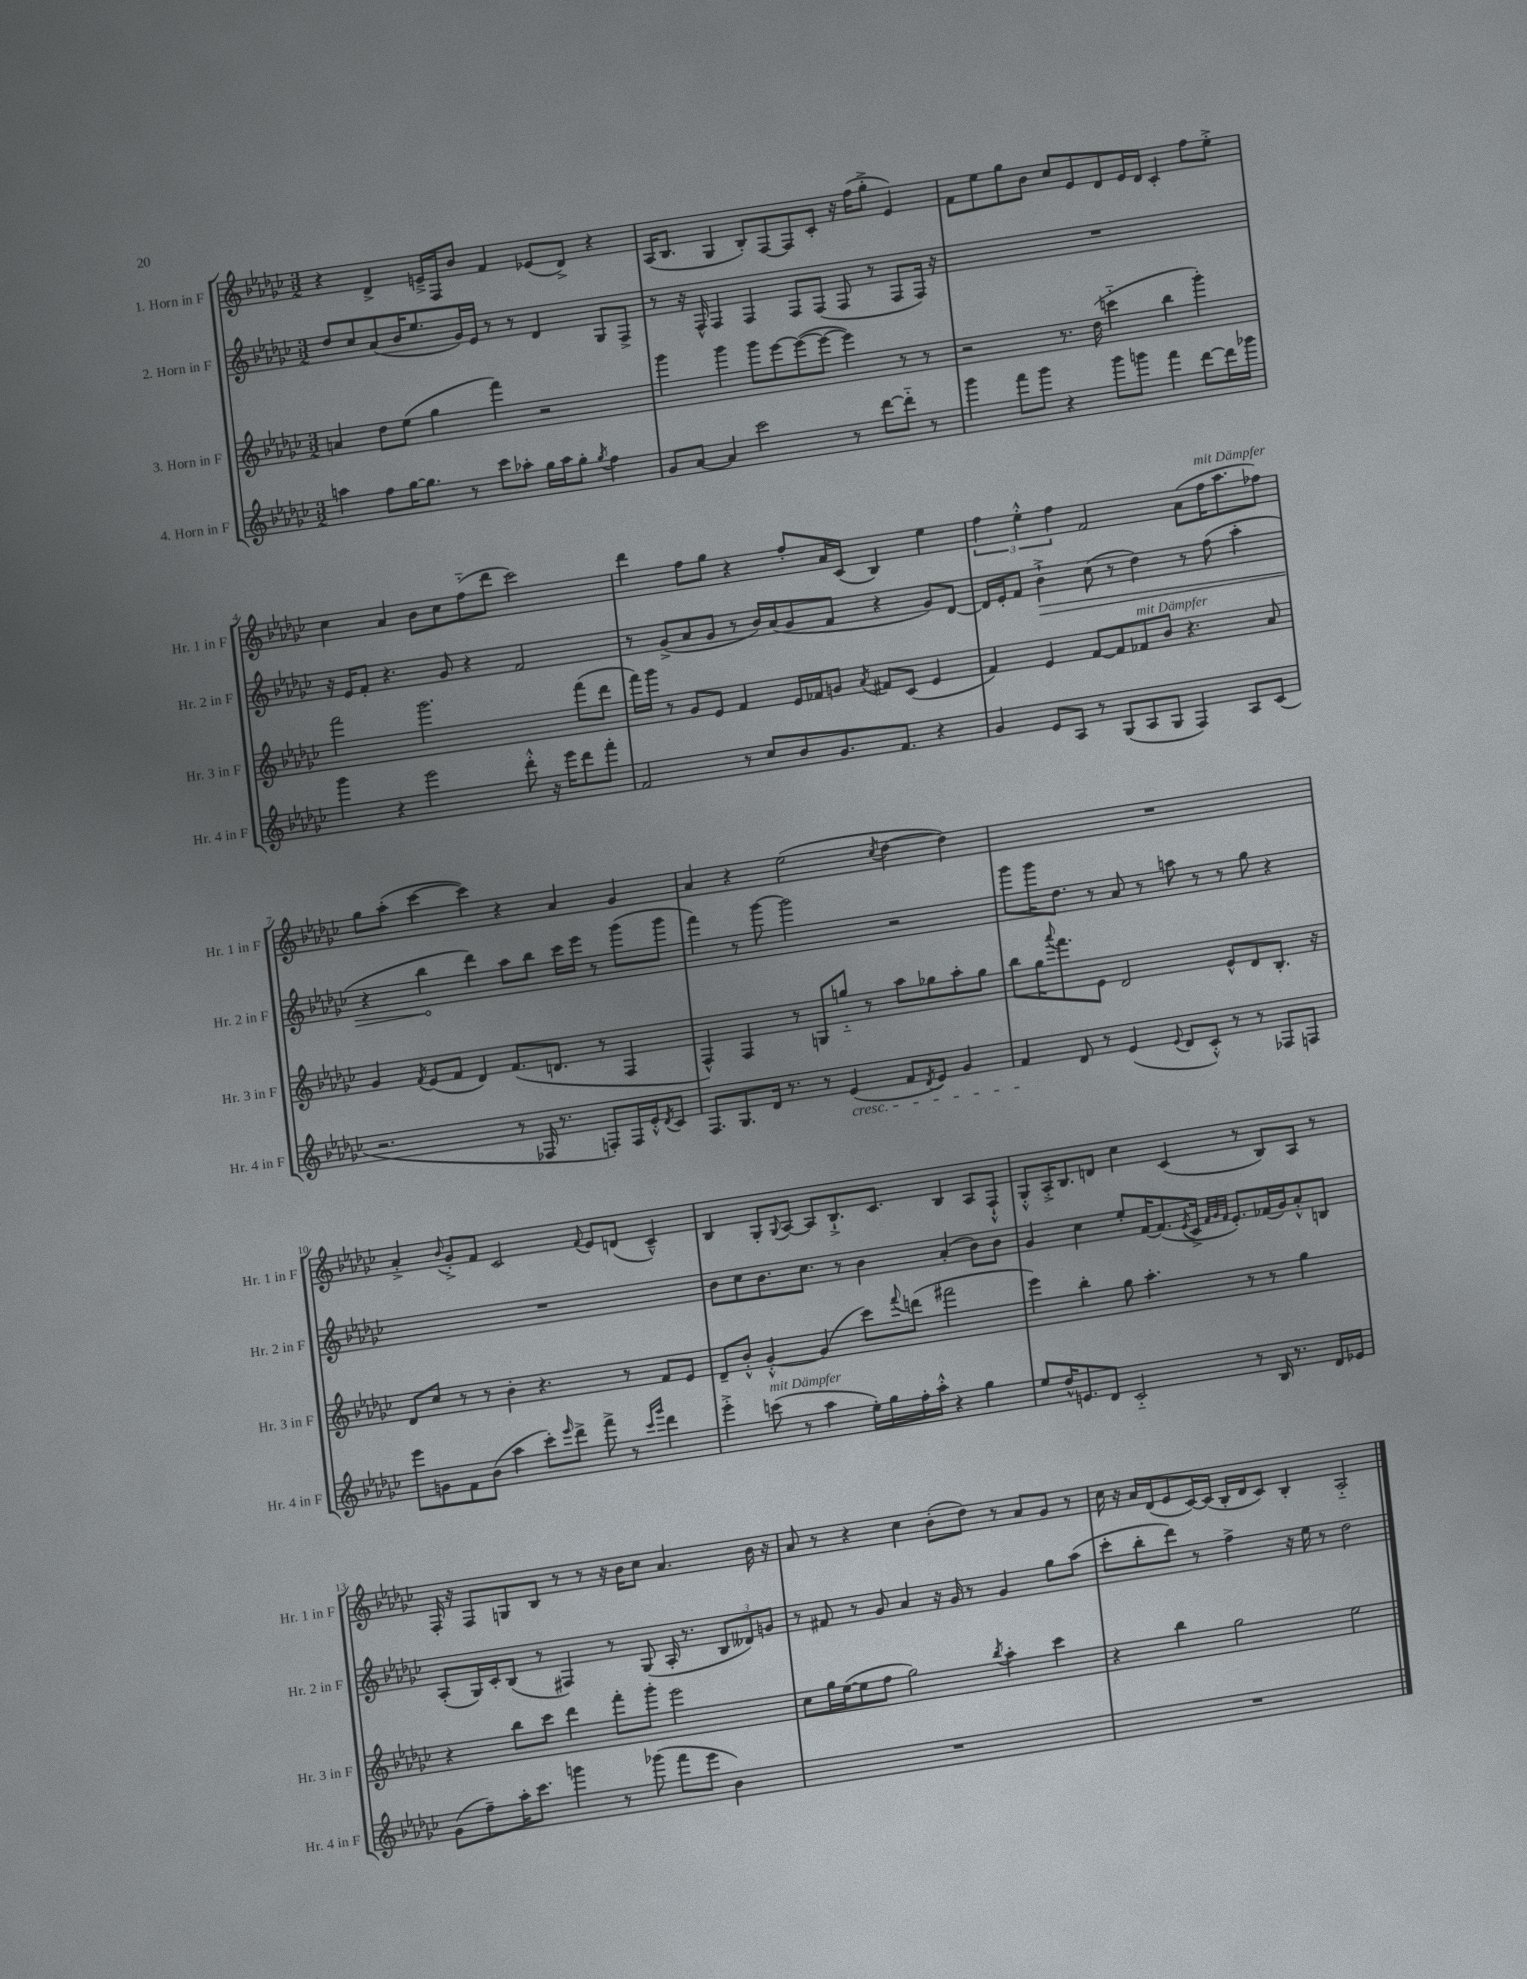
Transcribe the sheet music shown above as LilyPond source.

<<
\new StaffGroup <<
\new Staff = "s0" \with { instrumentName = "1. Horn in F" shortInstrumentName = "Hr. 1 in F" } {
    \clef treble \key ges \major \numericTimeSignature \time 3/2
    r4 des'4-> e'16---> f16 bes'8 f'4 ees'8( des'8->) r4 |
    aes16( bes8. ges4 bes8-.) f8~ f8 ces'8-. r16 f''16( ges''8-.-> ees'4) |
    f'8 ees''8 ges''8 bes'8 ces''8 ees'8 des'8 ees'16 des'16 ces'4-. f''8 ees''8-.-> |
    ces''4 aes'4 bes'8 ces''8 f''8-_( des'''8 ces'''2) |
    des'''4 f''8 ges''8 r4 f''8-. aes'16 ces'16( bes4) ees''4 |
    \tuplet 3/2 { f''4 ees''4-.-^ f''4 } f'2 aes'8( f''16^\markup { \italic "mit Dämpfer" } aes''8. fes''8) |
    ges''8 aes''8-.( ces'''4~ ces'''4) r4 aes'4 ges'4 |
    aes'4 r4 ees''2( \acciaccatura { ces''8 } des''4~ des''4) |
    R1. |
    aes'4-.-> \appoggiatura { bes'8 } ges'8-.-> f'8 ces'2 \appoggiatura { f'8 } ees'8 d'8( ces'4---^) |
    bes4 ges8-. \appoggiatura { ges8 } aes8~ aes8 bes8.-!-> ces'8. bes4 aes8 f8-!-^ |
    ges8-.-^ aes16-.-> bes8. d'8 ces''4 ces'4( r8 bes8) aes8 r8 |
    f16-. r16 f8 g8 bes8 r8 r8 r16 bes'16 ces''8 aes'4. bes'16 r16 |
    aes'8 r8 r4 ces''4 bes'8-.( des''8) r8 aes'8 ges'8 r8 |
    ces''16 r16 aes'16 des'16( ees'8 ces'16~) ces'16( bes16-. des'16 ces'8) bes4-. aes2-_ \bar "|." |
}
\new Staff = "s1" \with { instrumentName = "2. Horn in F" shortInstrumentName = "Hr. 2 in F" } {
    \clef treble \key ges \major \numericTimeSignature \time 3/2
    des''8 ces''8 aes'8( bes'16 ees''8. ges'16) ees'16 r8 r8 des'4 ges8 f8-> |
    r8 r16 f16-^ f4 f4 f8 f8( f8 r8 f8 f16) r16 |
    R1. |
    r16 ees'16 f'8-. r4. ges'8 r4 f'2 |
    r8 ges'8->( aes'8 ges'8 r8 bes'16) aes'16( ges'8 f'8 r4 ges'8) des'8~ |
    des'16 ees'16-. f'8 \once \override Hairpin.circled-tip = ##t bes'4-!->\> ces''8( r8 des''4) r8 f''8( aes''4-. |
    r4 bes''4\! des'''4) aes''8 bes''8 ces'''16 ees'''16 r8 ges'''8( ges'''8 |
    f'''4) r8 ges'''8~ ges'''2 r2 |
    ges'''8 ges'''16 des''8. r8 aes'8 r8 a''8 r8 r8 ges''8 r4 |
    R1. |
    bes'8 ces''8 bes'8. ces''8. r8 bes'4 aes'4-.( bes'8) bes'8 |
    ges'4 ces''4 ees''8-. f'16~ f'8.( \acciaccatura { ees'8 } ces'16-> \grace { f'32 ges'32 f'32 } ees'8.-.) fes'16( ges'16) aes'8-.-^ b8 |
    aes8-.( ges16) ces'16-. bes8( r8 fis4) r8 ges8( aes16-. r8. \tuplet 3/2 { bes8 deses'8) g'8 } |
    r8 fis'8 r8 ges'8 aes'4 r16 ges'16 r8 ges'4 ges''8 aes''8( |
    ces'''8-. bes''8-. des'''8) r8 f''4-> r16 ees''16 r8 des''2 \bar "|." |
}
\new Staff = "s2" \with { instrumentName = "3. Horn in F" shortInstrumentName = "Hr. 3 in F" } {
    \clef treble \key ges \major \numericTimeSignature \time 3/2
    a'4 des''8 ees''8( ges''4 f'''4) r2 |
    ges'''4 ges'''4 ges'''8 ees'''8~ ees'''8~( ees'''8~ ees'''4) r8 r8 |
    r2 r8. des''16( c'''4-_ bes''4 ges'''4-.) |
    f'''2 ges'''2. f'''8( des'''8 |
    f'''16) ges'''16 r8 ges'8 ees'8 f'4 ees'16 fes'16 g'8 \acciaccatura { aes'8 } fis'8 ces'8( ees'4 |
    f'4) ees'4 f'8~ f'8 fes'8^\markup { \italic "mit Dämpfer" } bes'8 r4. aes'8 |
    ges'4 \acciaccatura { f'8 } ees'8( f'8 des'4) f'8.( d'8. r8 f4 |
    f4-^) f4 r8 g8 g''8-_ r8 aes''8 ges''8 aes''8-. ges''8 |
    bes''8 ges''16 \appoggiatura { aes'''8 } f'''8. ees'8 des'2 ees'8-^ des'8 bes8.-. r16 |
    des'8 ces''8 r8 r8 bes'4-. r4. r8 f'8 ees'8 |
    des'8-- bes'8-.-^ ges'4~-.-^ ges'4( ces'''8) \appoggiatura { f'''8 } d'''8( fis'''2 |
    ees'''4) bes''4-. ges''8 aes''4.-. r8 r8 ges''4 |
    r4 bes''8 ces'''8 des'''4 f'''8-. ges'''8-. ees'''2 |
    ces''8 ges''16 ees''16~( ees''8 f''8 ges''2) \acciaccatura { bes''8 } aes''4-. ces'''4 |
    r4 bes''4 ges''2 ees''2 \bar "|." |
}
\new Staff = "s3" \with { instrumentName = "4. Horn in F" shortInstrumentName = "Hr. 4 in F" } {
    \clef treble \key ges \major \numericTimeSignature \time 3/2
    a''4 f''8 ges''16~ ges''8. r8 ces'''8 aes''8-. ges''16 aes''16 ges''8-. \acciaccatura { ges''8 } f''4 |
    ges'8 aes'8~ aes'4 ces'''2 r8 des'''8~ des'''8-_ r8 |
    ges'''4 f'''8 ges'''8 r4 ges'''8 g'''8 f'''4 des'''8~ des'''16 ges'''16 |
    ges'''4 r4 ees'''2 des'''8-.-^ r16 ees'''16 des'''8 f'''8-. |
    f'2 r8 ces''8 bes'8 ges'8. f'8. r4 |
    ges'4 ees'8 aes8 r8 ges8( aes8 ges8 f4) aes8 ces'8( |
    r2. r8 fes16 r8. f8-.) f16 ees'16-.-^ \acciaccatura { des'8 } ces'8 |
    f8. ges8. des'16 r8. r8 ees'4\cresc( f'8 \acciaccatura { des'8 } ees'8) ges'4 |
    f'4\! des'8 r8 ees'4( \appoggiatura { ees'8 } des'8 ces'8-.-^) r8 r8 fes8 f8 |
    ees'''8 g'8 f'8 bes'8( aes''4 ces'''8-.) \grace { ees'''16 } des'''8-> f'''8-> r8 \grace { ces'''16 ges'''16 } des'''4 |
    ees'''4-.-> c'''8^\markup { \italic "mit Dämpfer" }( r8 aes''4 ees''16-.) ges''16 f''16-. aes''16-.-^ r4 ges''4 |
    ees''8 des''16-^ e'8. des'8 ces'2-_ r8 bes16 r8. des'16 ees'16 |
    ges'8( f''8--) aes''16-. ces'''8. g'''4 r8 ges'''8( f'''8 ees'''8 bes'4) |
    R1. |
    R1. \bar "|." |
}
>>
>>
